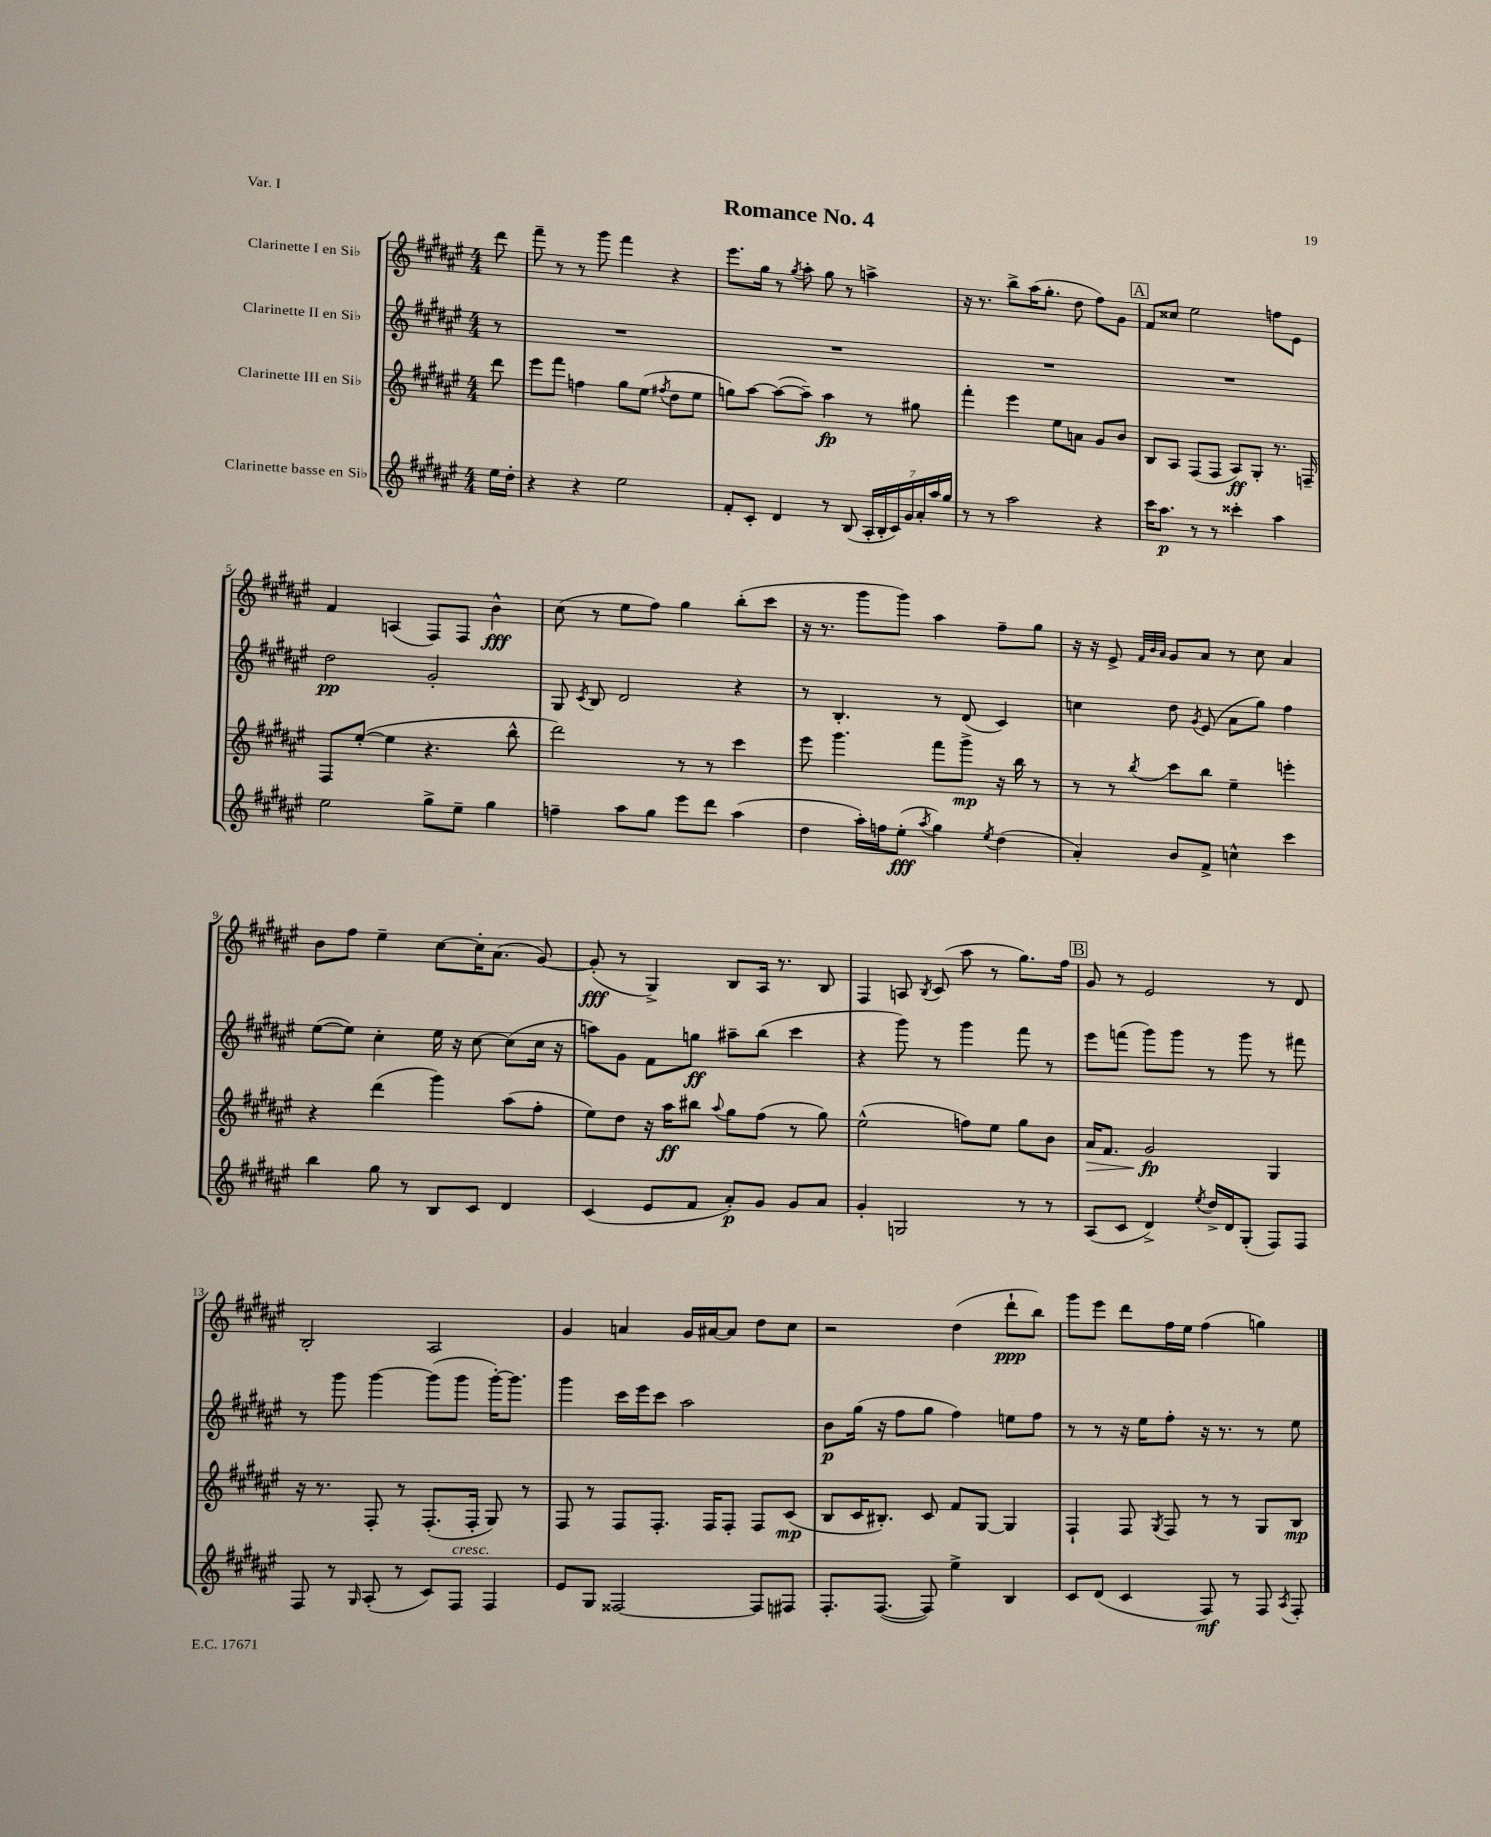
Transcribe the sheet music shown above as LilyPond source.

\header { title = "Romance No. 4" piece = "Var. I" }
<<
\new StaffGroup <<
\new Staff = "s0" \with { instrumentName = "Clarinette I en Sib" } {
    \clef treble \key fis \major \numericTimeSignature \time 4/4 \partial 8
    \autoBeamOff dis'''8 |
    fis'''8-- r8 r8 gis'''8 fis'''4 r4 |
    eis'''8.[ gis''16] r8 \acciaccatura { gis''8 } ais''8-. gis''8 r8 a''4-> |
    r16 r8. b''8[-> ais''16( gis''8.]-. dis''8 fis''8[) gis'8] |
    \mark \markup { \box "A" } fis'8[ cisis''8] eis''2 f''8[ eis'8] |
    fis'4 a4( fis8[) fis8] b'4-^\fff |
    cis''8( r8 eis''8[ fis''8]) gis''4 b''8[-.( cis'''8] |
    r16 r8. gis'''8[ gis'''8]) ais''4 fis''8[-- gis''8] |
    r16 r16 eis'8-> \grace { fis'32[ b'32 ais'32] } gis'8[ ais'8] r8 cis''8 ais'4 |
    b'8[ fis''8] eis''4-- cis''8[~ cis''16-. ais'8.]( gis'8~) |
    gis'8-.\fff( r8 gis4->) b8[ ais16] r8. b8 |
    fis4 a8 \acciaccatura { b8 } cis'8( ais''8 r8 gis''8.[) fis''16] |
    \mark \markup { \box "B" } gis'8 r8 eis'2 r8 dis'8 |
    b2-. ais2 |
    gis'4 a'4 gis'16[ ais'16~ ais'8] dis''8[ cis''8] |
    r2 dis''4( dis'''8[-!\ppp b''8]) |
    gis'''8[ eis'''8] dis'''8[ fis''16 eis''16] fis''4( g''4) \bar "|." |
}
\new Staff = "s1" \with { instrumentName = "Clarinette II en Sib" } {
    \clef treble \key fis \major \numericTimeSignature \time 4/4 \partial 8
    \autoBeamOff r8 |
    R1 |
    R1 |
    R1 |
    \mark \markup { \box "A" } R1 |
    dis''2\pp gis'2-. |
    gis8 \acciaccatura { cis'8 } b8 dis'2 r4 |
    r8 b4.-. r8 dis'8( cis'4) |
    c''4 dis''8 \acciaccatura { gis'8 } eis'8( ais'8[ gis''8]) fis''4 |
    eis''8[~( eis''8]) cis''4-. eis''16 r16 cis''8~ cis''8[( cis''16] r16 |
    a''8[) gis'8] fis'8[ g''8]\ff ais''8[-- b''8]( cis'''4 |
    r4 gis'''8) r8 gis'''4 fis'''8 r8 |
    \mark \markup { \box "B" } eis'''8[ f'''8]( gis'''8[) gis'''8] r8 gis'''8 r8 fis'''8 |
    r8 gis'''8 gis'''4~ gis'''8[( gis'''8] gis'''16[~-.) gis'''8.] |
    gis'''4 cis'''16[ eis'''16 cis'''8] ais''2 |
    b'8[\p gis''16]( r16 fis''8[ gis''8] fis''4) e''8[ fis''8] |
    r8 r8 r16 eis''16[ fis''8]-. r16 r8. r8 eis''8 \bar "|." |
}
\new Staff = "s2" \with { instrumentName = "Clarinette III en Sib" } {
    \clef treble \key fis \major \numericTimeSignature \time 4/4 \partial 8
    \autoBeamOff dis'''8 |
    eis'''8[ fis'''8] f''4 gis''8[ eis''8]( \acciaccatura { fis''8 } dis''8[ eis''8] |
    g''8[) ais''8]~ ais''8[~( ais''8]--) ais''4\fp r8 gis''8 |
    fis'''4-. eis'''4 eis''8[ a'8] gis'8[ b'8] |
    \mark \markup { \box "A" } b8[ ais8] fis8[( fis8] ais8[\ff) gis8]-. r8. f16-- |
    fis8[ eis''8]~-.( eis''4 r4. b''8-^ |
    dis'''2) r8 r8 cis'''4 |
    eis'''8 gis'''4. fis'''8[ gis'''8]->\mp r16 b''16 r8 |
    r8 r8 \acciaccatura { b''8 } cis'''8[ b''8] eis''4-- e'''4-. |
    r4 dis'''4( gis'''4) ais''8[( fis''8]-. |
    eis''8[) dis''8] r16 ais''16[\ff bis''8] \appoggiatura { ais''8 } gis''8[ fis''8]( r8 gis''8) |
    eis''2-^( f''8[) eis''8] gis''8[ b'8] |
    \mark \markup { \box "B" } ais'16[\> fis'8.] gis'2\fp\! gis4 |
    r16 r8. fis8-. r8 fis8.[-.( fis16]-. gis8) r8 |
    fis8 r8 fis8[ fis8.]-. fis16[ fis8]-. fis8[ cis'8]\mp( |
    b8[ cis'16 bis8.]-.) cis'8 fis'8[ gis8]~ gis4 |
    fis4-! fis8 \acciaccatura { gis8 } fis8 r8 r8 gis8[ b8]\mp \bar "|." |
}
\new Staff = "s3" \with { instrumentName = "Clarinette basse en Sib" } {
    \clef treble \key fis \major \numericTimeSignature \time 4/4 \partial 8
    \autoBeamOff eis''16[ dis''16]-. |
    r4 r4 eis''2 |
    fis'8[-. cis'8]-. dis'4 r8 b8( \tuplet 7/4 { ais16[-. b16-. cis'16) gis'16 ais'16-. ais''16 gis''16] } |
    r8 r8 ais''2 r4 |
    \mark \markup { \box "A" } cis'''16[ ais''8.]\p r8 r8 cisis'''4-. ais''4 |
    eis''2 gis''8[-> eis''8]-- gis''4 |
    f''4-- ais''8[ gis''8] eis'''8[ dis'''8] ais''4( |
    dis''4 ais''16[-.) f''16 eis''8]-.\fff( \acciaccatura { ais''8 } gis''4) \acciaccatura { eis''8 } dis''4( |
    ais'4-.) b'8[ fis'8]-> c''4-^ cis'''4 |
    b''4 gis''8 r8 b8[ cis'8] dis'4 |
    cis'4( eis'8[ fis'8] ais'8[-.\p) gis'8] gis'8[ ais'8] |
    gis'4-. g2 r8 r8 |
    \mark \markup { \box "B" } ais8[( cis'8] dis'4->) \acciaccatura { eis''8 } dis''16[-> dis'16 gis8]-.( fis8[) fis8] |
    fis8 r8 \grace { gis16 } ais8-.( r8 cis'8[) fis8]^\markup { \italic "cresc." } fis4 |
    eis'8[ gis8] fisis2~ fisis8[ fis8] |
    fis8.[-. fis8.]~( fis8) eis''4-> b4 |
    cis'8[ dis'8]( cis'4 fis8\mf) r8 fis8 \acciaccatura { ais8 } fis8-. \bar "|." |
}
>>
>>
